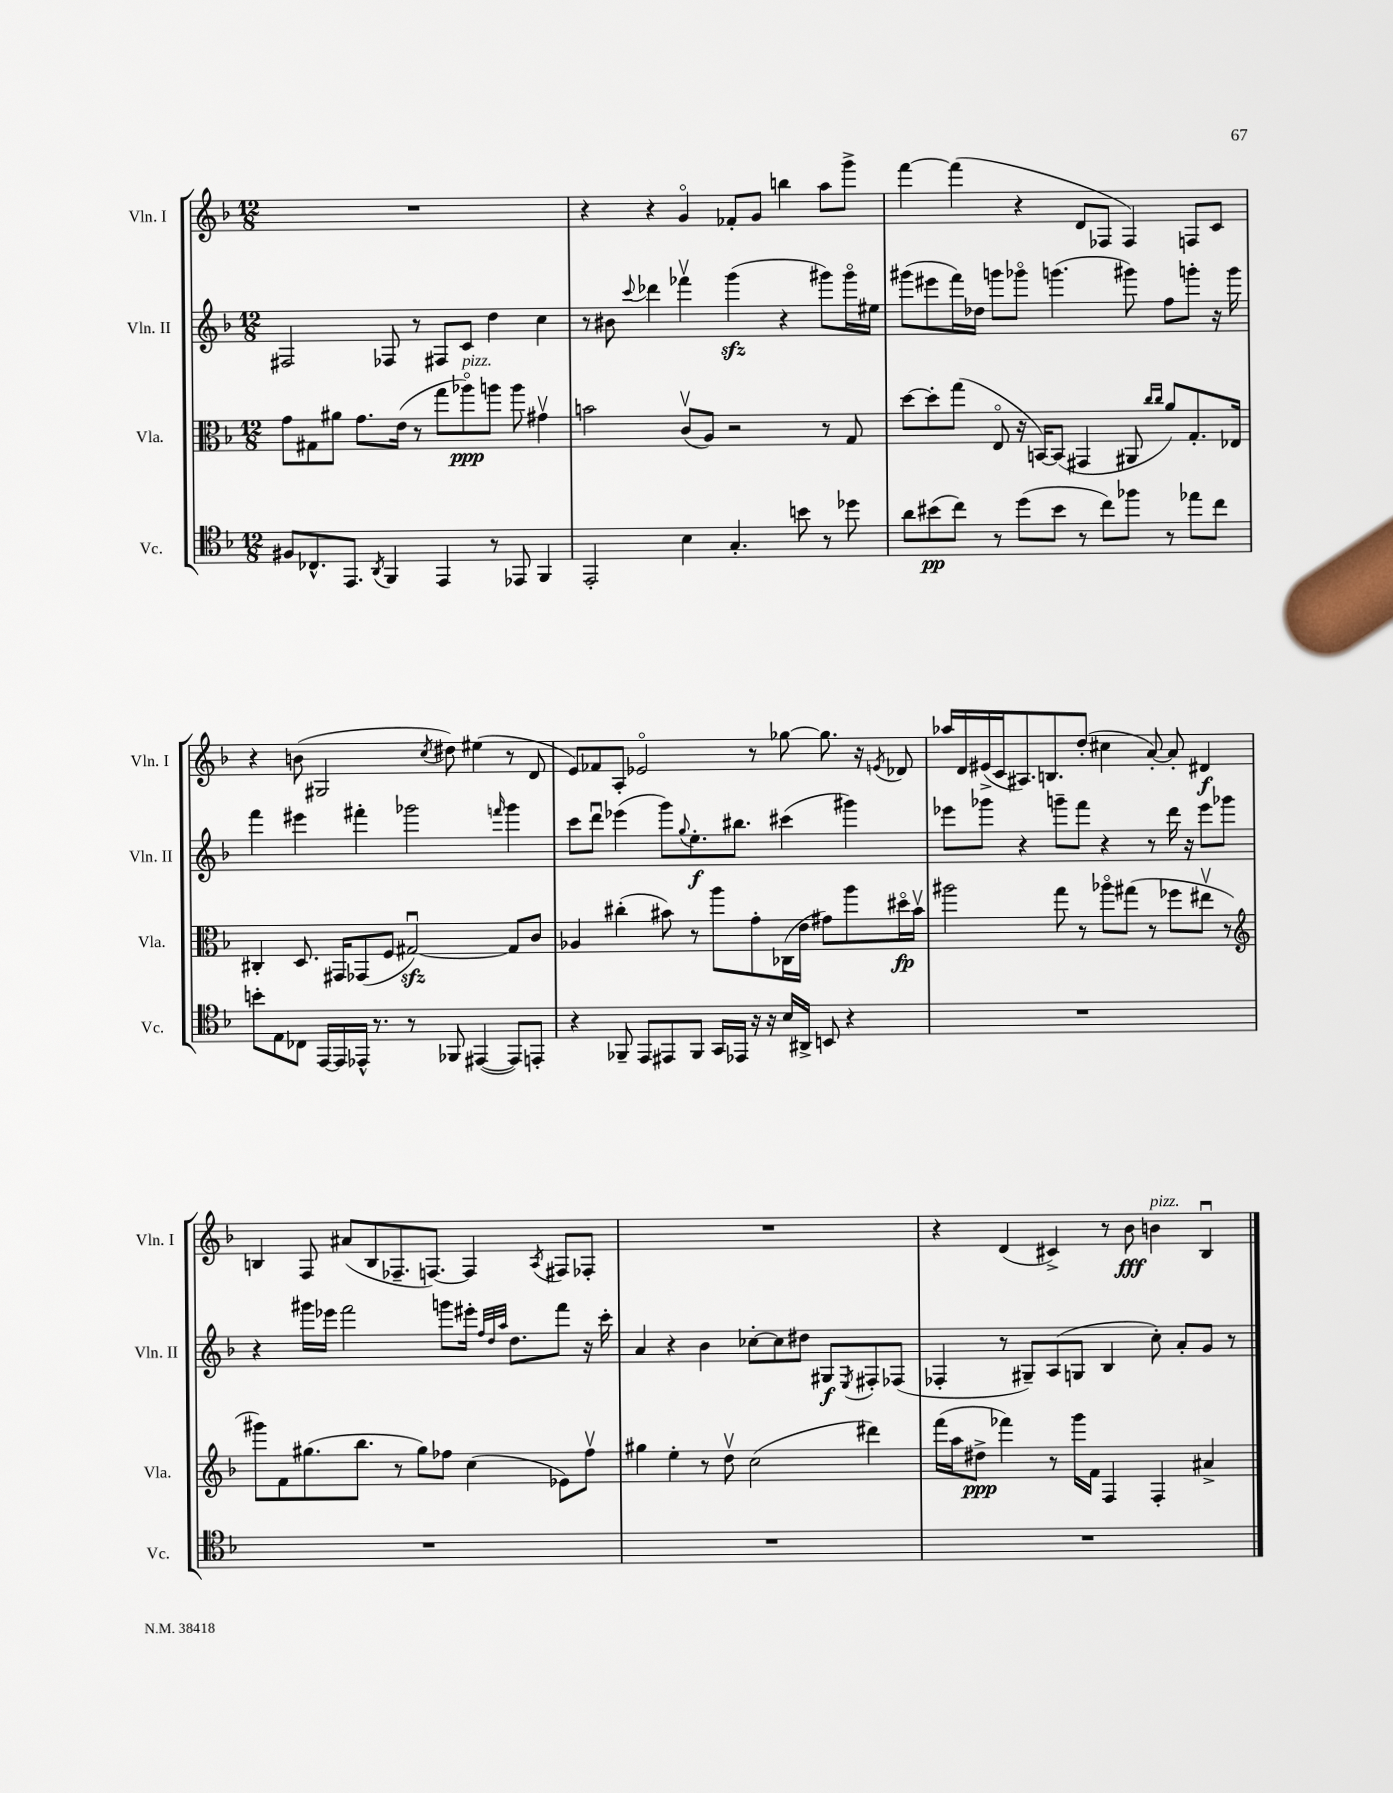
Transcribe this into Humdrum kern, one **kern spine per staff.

**kern	**dynam	**kern	**dynam	**kern	**dynam	**kern	**dynam
*part4	*part4	*part3	*part3	*part2	*part2	*part1	*part1
*staff4	*staff4	*staff3	*staff3	*staff2	*staff2	*staff1	*staff1
*I"Vc.	*	*I"Vla.	*	*I"Vln. II	*	*I"Vln. I	*
*I'Vc.	*	*I'Vla.	*	*I'Vln. II	*	*I'Vln. I	*
*clefC4	*	*clefC3	*	*clefG2	*	*clefG2	*
*k[b-]	*	*k[b-]	*	*k[b-]	*	*k[b-]	*
*M12/8	*	*M12/8	*	*M12/8	*	*M12/8	*
=18	=18	=18	=18	=18	=18	=18	=18
8F#X/L	.	8g\L	.	2F#X/	.	1.r	.
8.C-X^^/	.	8G#X\	.	.	.	.	.
.	.	8a#X\J	.	.	.	.	.
8.EE/J	.	.	.	.	.	.	.
.	.	8.g\L	.	.	.	.	.
8qAA/	.	.	.	.	.	.	.
4FF/	.	.	.	8F-X/	.	.	.
.	.	(16e\Jk	.	.	.	.	.
.	.	8r	.	8r	.	.	.
4EE/	.	8gg\L	.	8F#X/L	.	.	.
!	!	!LO:TX:a:i:t=pizz.	!	!	!	!	!
.	.	8aa-X\)	ppp	8c/J	.	.	.
8r	.	8aan\J	.	4dd\	.	.	.
8EE-X/	.	8aa\	.	.	.	.	.
4FF/	.	4g#Xv\	.	4cc\	.	.	.
=19	=19	=19	=19	=19	=19	=19	=19
2EE'/	.	2bn\	.	8r	.	4r	.
.	.	.	.	8b#X\	.	.	.
.	.	.	.	8qqccc/	.	.	.
.	.	.	.	4ddd-X\	.	4r	.
4B-\	.	(8cv/L	.	4fff-Xv\	.	4g/	.
.	.	8A/J)	.	.	.	.	.
4.G'/	.	2r	.	(4gggzz\	.	8f-X'/L	.
.	.	.	.	.	.	8g/J	.
.	.	.	.	4r	.	4bbn\	.
8bn\	.	.	.	.	.	.	.
8r	.	8r	.	8ggg#X\L)	.	8aa\L	.
8dd-X\	.	8G/	.	16ggg#\L	.	8ggg^\J	.
.	.	.	.	16ee#X\JJ	.	.	.
=20	=20	=20	=20	=20	=20	=20	=20
8a\L	.	[8dd\L	.	(8ggg#X\L	.	[4fff\	.
(8b#X\	pp	8dd'\]	.	8eee#X\	.	.	.
8cc\J)	.	(8gg\J	.	16fff\L)	.	(4fff\]	.
.	.	.	.	16dd-X\JJ	.	.	.
8r	.	8E/	.	8gggn\L	.	.	.
(8dd\L	.	16r	.	8ggg-X\J	.	4r	.
.	.	[16BBn/KL)	.	.	.	.	.
8b#\J	.	(8BB/J]	.	(4.gggn\	.	.	.
8r	.	4GG#X/	.	.	.	8d/L	.
8cc\L)	.	.	.	.	.	8F-X/J	.
8ff-X\J	.	8AA#X/	.	8ggg#X\)	.	4F-/)	.
.	.	16qqcc/LL	.	.	.	.	.
.	.	16qqcc/JJ	.	.	.	.	.
8r	.	8a/L)	.	8ff\L	.	.	.
8ee-X\L	.	8.G'/	.	8gggn'\J	.	8Fn/L	.
8cc\J	.	.	.	16r	.	8c/J	.
.	.	16E-X/Jk	.	16ggg\	.	.	.
!!LO:LB:g=z
=21	=21	=21	=21	=21	=21	=21	=21
8bn'\L	.	4C#X'/	.	4fff\	.	4r	.
8E\	.	.	.	.	.	.	.
8C-X\J	.	8.D/	.	4eee#X\	.	(8bn\	.
[16EE/LL	.	.	.	.	.	2G#X/	.
16EE/]	.	16GG#X/KL	.	.	.	.	.
16EE-X^^/JJ	.	(8GG-X/	.	4fff#X'\	.	.	.
8.r	.	.	.	.	.	.	.
.	.	8F/J	.	.	.	.	.
8r	.	[2G#Xzzu/)	.	2ggg-X\	.	.	.
.	.	.	.	.	.	8qcc/	.
8FF-X/	.	.	.	.	.	8dd#X\)	.
([4EE#X/	.	.	.	.	.	(4ee#X\	.
.	.	.	.	16qqfffn/	.	.	.
8EE#/L])	.	8G#/L]	.	4ggg-\	.	8r	.
8EEn'/J	.	8c/J	.	.	.	8d/	.
=22	=22	=22	=22	=22	=22	=22	=22
4r	.	4A-X/	.	8ccc\L	.	8e/L)	.
.	.	.	.	8dddu\J	.	8f-X/	.
8FF-X~/	.	(4cc#X'\	.	(4eee-X\	.	8A'/J	.
8EE/L	.	.	.	.	.	2e-X/	.
8EE#X/	.	8b#X\)	.	8ggg\L)	.	.	.
.	.	.	.	8qqgg/	.	.	.
8FF-/J	.	8r	.	8.ee'\	f	.	.
16GG/LL	.	8aa\L	.	.	.	.	.
16EE-X/JJ	.	.	.	8.bb#X\J	.	.	.
16r	.	8g'\	.	.	.	8r	.
16r	.	.	.	.	.	.	.
16B-/LL	.	(16C-X\L	.	(4ccc#X\	.	[8gg-X\	.
16AA#X^/JJ	.	16e\JJ	.	.	.	.	.
8BBn/	.	8g#X\L)	.	.	.	8.gg-\]	.
4r	.	8aa\	.	4ggg#X\)	.	.	.
.	.	.	.	.	.	16r	.
.	.	.	.	.	.	8qen/	.
.	.	16dd#X\L	fp	.	.	8d-X/	.
.	.	16b#v\JJ	.	.	.	.	.
=23	=23	=23	=23	=23	=23	=23	=23
1.r	.	2aa#X\	.	8eee-X\L	.	16aa-X/LL	.
.	.	.	.	.	.	16d/	.
.	.	.	.	8ggg-X\J	.	(16e#X^/	.
.	.	.	.	.	.	16c/J	.
.	.	.	.	4r	.	8.A#X/)	.
.	.	.	.	.	.	8.Bn/	.
.	.	8gg\	.	8gggn~\L	.	.	.
.	.	8r	.	8fff\J	.	(8dd'/J	.
.	.	8aa-X\L	.	4r	.	4cc#X\	.
.	.	(8gg#X\J	.	.	.	.	.
.	.	8r	.	8r	.	[8a'/)	.
.	.	8ff-X\L	.	16ddd\	.	8a'/]	.
.	.	.	.	16r	.	.	.
.	.	8ee#Xv\J	.	8eee-\L	.	4d#X/	f
.	.	8r	.	8ggg-X\J	.	.	.
!!LO:LB:g=z
=24	=24	=24	=24	=24	=24	=24	=24
*	*	*clefG2	*	*	*	*	*
1.r	.	8ggg#X\L)	.	4r	.	4Bn/	.
.	.	8f\	.	.	.	.	.
.	.	(8.gg#X\	.	16ggg#X\LL	.	8F/	.
.	.	.	.	16eee-X\JJ	.	.	.
.	.	.	.	2fff\	.	(8a#X/L	.
.	.	8.bb-\J	.	.	.	.	.
.	.	.	.	.	.	8B/	.
.	.	8r	.	.	.	8.F-X~/	.
.	.	8gg#\L)	.	.	.	.	.
.	.	.	.	.	.	[8.Fn/J)	.
.	.	8ff-X\J	.	8gggn\L	.	.	.
.	.	(4cc\	.	16eee#X'\Jk	.	4F/]	.
.	.	.	.	32qqff/LLL	.	.	.
.	.	.	.	32qqdd/	.	.	.
.	.	.	.	32qqaa/JJJ	.	.	.
.	.	.	.	8.dd\L	.	.	.
.	.	.	.	.	.	8qA/	.
.	.	8e-X\L)	.	8fff\J	.	8F#X/L	.
.	.	8ff-v\J	.	16r	.	8F-X'/J	.
.	.	.	.	16ccc'\	.	.	.
=25	=25	=25	=25	=25	=25	=25	=25
1.r	.	4gg#X\	.	4a/	.	1.r	.
.	.	4ee'\	.	4r	.	.	.
.	.	8r	.	4b-\	.	.	.
.	.	8ddv\	.	.	.	.	.
.	.	(2cc\	.	[8cc-X'\L	.	.	.
.	.	.	.	8cc-\]	.	.	.
.	.	.	.	8dd#X\J	.	.	.
.	.	.	.	8G#X/L	f	.	.
.	.	.	.	8qE/	.	.	.
.	.	4ddd#X\)	.	8F#X'/	.	.	.
.	.	.	.	(8F-X/J	.	.	.
=26	=26	=26	=26	=26	=26	=26	=26
1.r	.	(16fff\LL	.	4F-X'/	.	4r	.
.	.	16aa\J	.	.	.	.	.
.	.	8dd#X^\J	ppp	.	.	.	.
.	.	4fff-X\)	.	8r	.	(4d/	.
.	.	.	.	8G#X~/L)	.	.	.
.	.	8r	.	(8A/	.	4c#X^/)	.
.	.	16ggg\LL	.	8Gn/J	.	.	.
.	.	16f\JJ	.	.	.	.	.
.	.	4F/	.	4B-/	.	8r	.
.	.	.	.	.	.	8b-\	fff
!	!	!	!	!	!	!LO:TX:a:i:t=pizz.	!
.	.	4F'/	.	8cc'\)	.	4bn\	.
.	.	.	.	8a'/L	.	.	.
.	.	4a#X^/	.	8g/J	.	4B-u/	.
.	.	.	.	8r	.	.	.
==	==	==	==	==	==	==	==
*-	*-	*-	*-	*-	*-	*-	*-
